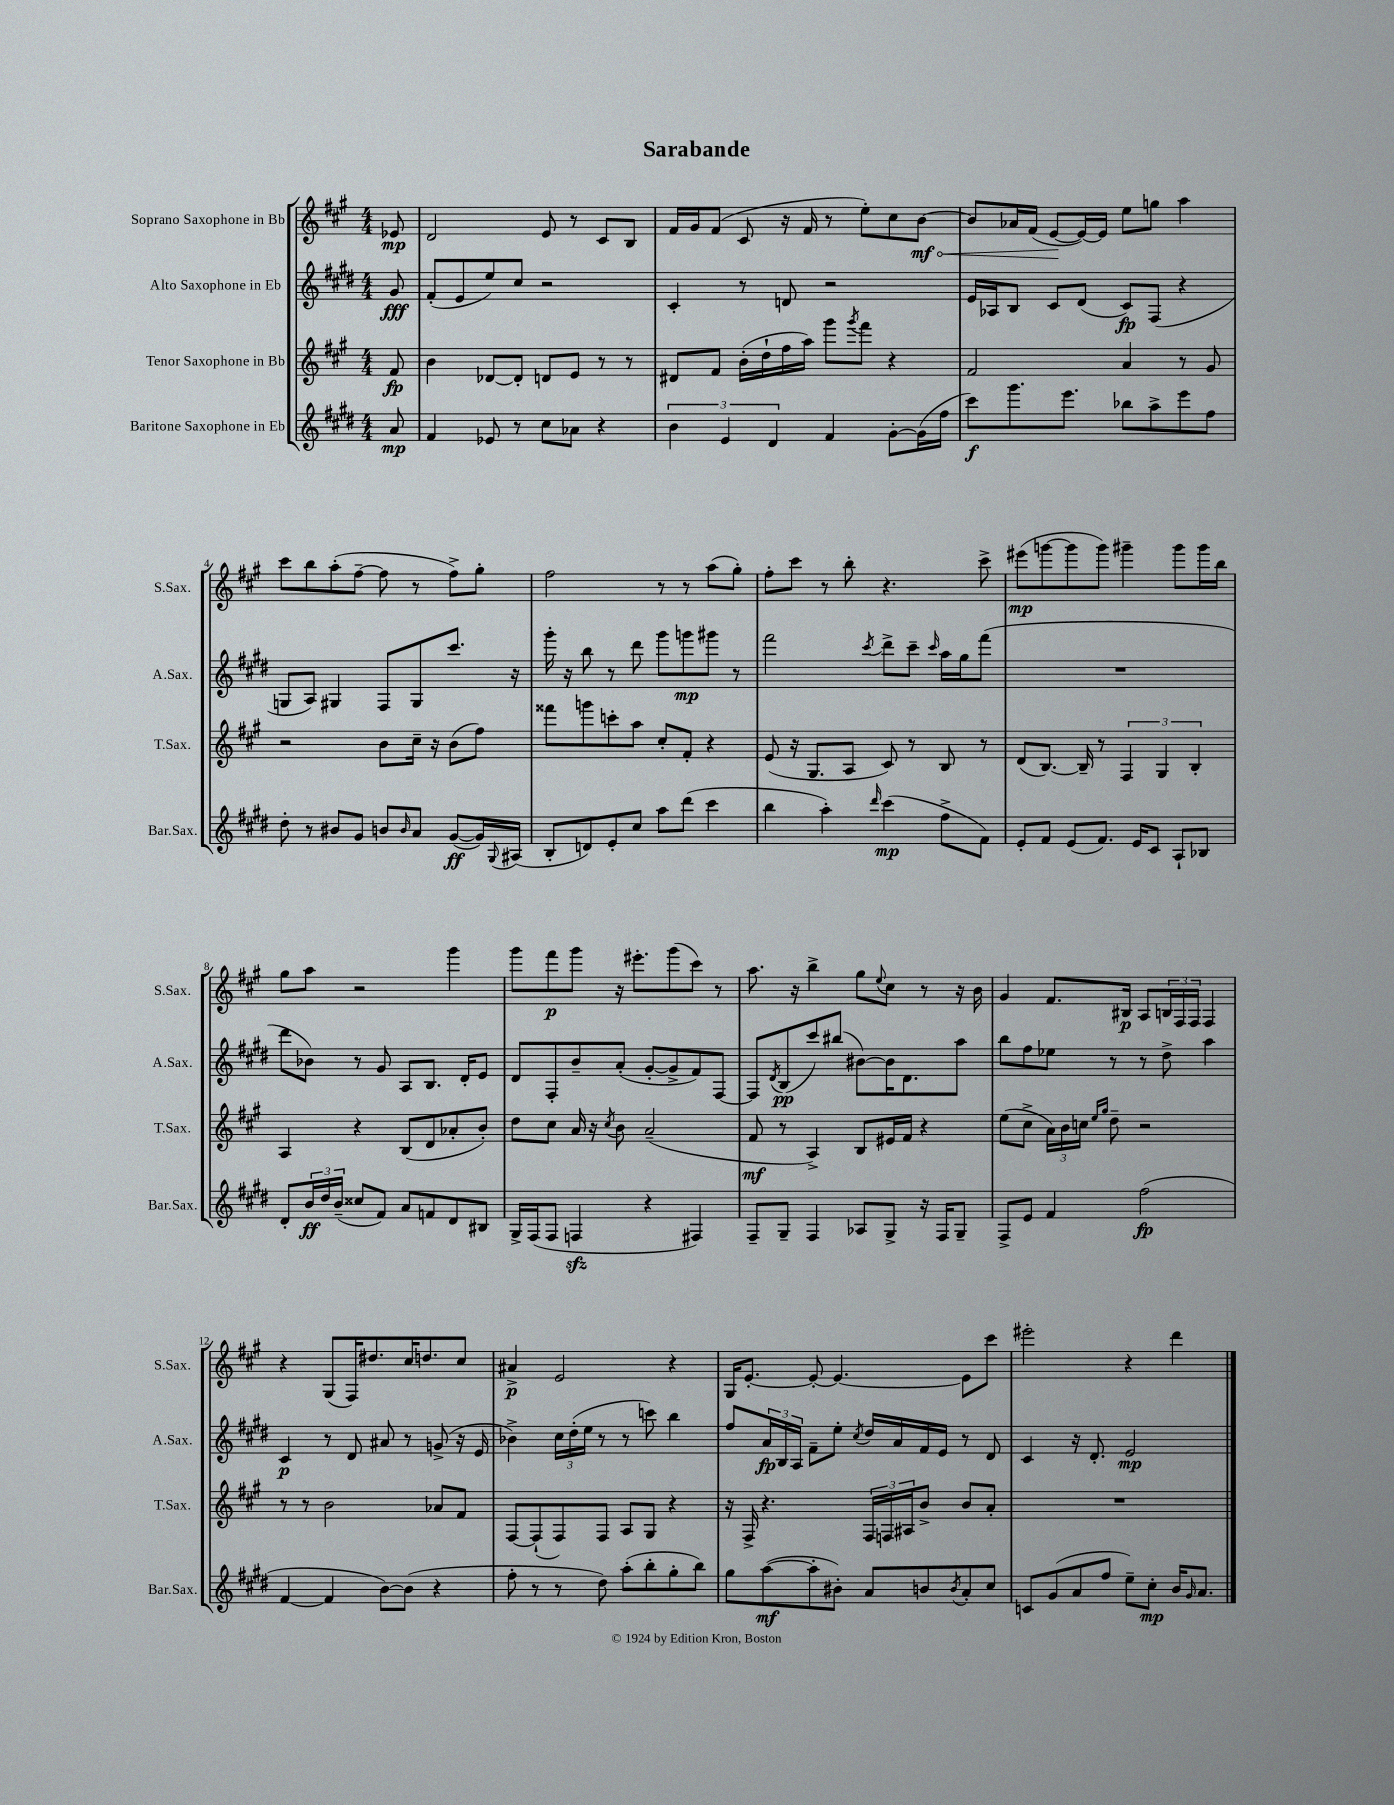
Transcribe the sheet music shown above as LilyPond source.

\header { title = "Sarabande" }
<<
\new StaffGroup <<
\new Staff = "s0" \with { instrumentName = "Soprano Saxophone in Bb" shortInstrumentName = "S.Sax." } {
    \clef treble \key a \major \numericTimeSignature \time 4/4 \partial 8
    ees'8\mp |
    d'2 e'8 r8 cis'8 b8 |
    fis'16 gis'16 fis'8( cis'8 r16 fis'16 r8 e''8-.) cis''8 \once \override Hairpin.circled-tip = ##t b'8~\mf\< |
    b'8 aes'16 fis'16( e'8~\! e'16~) e'16 e''8 g''8 a''4 |
    cis'''8 b''8 a''8-.( fis''8~-- fis''8 r8 fis''8->) gis''8-. |
    fis''2 r8 r8 a''8( gis''8-.) |
    fis''8-. cis'''8 r8 b''8-. r4. cis'''8-> |
    eis'''8\mp( g'''8~ g'''8 g'''8) gis'''4-- gis'''8 gis'''16 b''16 |
    gis''8 a''8 r2 gis'''4 |
    gis'''8 fis'''8\p gis'''8 r16 eis'''8.-. gis'''8( cis'''8) r8 |
    a''8. r16 b''4-> gis''8 \appoggiatura { e''8 } cis''8 r8 r16 b'16 |
    gis'4 fis'8. bis16\p a8 \tuplet 3/2 { b16 fis16 fis16 } fis4 |
    r4 gis8( fis16) dis''8. cis''16 d''8. cis''8 |
    ais'4->\p e'2 r4 |
    gis16 e'8.~-. e'8~-. e'4.~ e'8 cis'''8 |
    eis'''2-. r4 d'''4 \bar "|." |
}
\new Staff = "s1" \with { instrumentName = "Alto Saxophone in Eb" shortInstrumentName = "A.Sax." } {
    \clef treble \key e \major \numericTimeSignature \time 4/4 \partial 8
    gis'8\fff |
    fis'8-.( e'8 e''8) cis''8 r2 |
    cis'4-. r8 d'8 r2 |
    e'16 aes16 b8 cis'8 dis'8( cis'8\fp) fis8( r4 |
    g8 a8) gis4 fis8 gis8 cis'''8. r16 |
    gis'''16-. r16 b''8 r8 dis'''8 gis'''8 g'''8\mp gis'''8 r8 |
    fis'''2 \acciaccatura { cis'''8 } dis'''8-> cis'''8-- \grace { cis'''16 } a''16 gis''16 fis'''8( |
    R1 |
    dis'''8 bes'8) r8 gis'8 a8 b8. dis'16-. e'8 |
    dis'8 fis8-. b'8-- a'8-.( gis'8~-. gis'8-> fis'8) fis8~ |
    fis8 \acciaccatura { dis'8 } b8\pp( cis'''8) bis''8( bis'8~) bis'16 dis'8. a''8 |
    b''8 fis''8 ees''8 r8 r8 dis''8-> a''4 |
    cis'4\p r8 dis'8 ais'8 r8 g'8->( r16 e'16 |
    bes'4->) \tuplet 3/2 { cis''16 dis''16-.( e''16 } r8 r8 c'''8) b''4 |
    fis''8 \tuplet 3/2 { a'16\fp b16 a16 } fis'8-- e''8-. \acciaccatura { cis''8 } dis''16 a'16 fis'16 e'16 r8 dis'8 |
    cis'4 r16 dis'8.-. e'2\mp \bar "|." |
}
\new Staff = "s2" \with { instrumentName = "Tenor Saxophone in Bb" shortInstrumentName = "T.Sax." } {
    \clef treble \key a \major \numericTimeSignature \time 4/4 \partial 8
    fis'8\fp |
    b'4 des'8~ des'8-. d'8 e'8 r8 r8 |
    dis'8 fis'8 b'16-.( d''16-! fis''16 a''16) gis'''8 \acciaccatura { gis'''8 } fis'''8 r4 |
    fis'2 a'4 r8 gis'8 |
    r2 b'8 cis''16-- r16 b'8( fis''8) |
    fisis'''8 g'''8 c'''8-. a''8 cis''8-. fis'8-. r4 |
    e'8( r16 gis8. a8 cis'8) r8 b8 r8 |
    d'8( b8.~) b16-- r8 \tuplet 3/2 { fis4 gis4 b4-. } |
    a4 r4 b8( d'8 aes'8-. b'8-.) |
    d''8 cis''8 a'16 r16 \acciaccatura { cis''8 } b'8 a'2--( |
    fis'8\mf r8 a4->) b8 eis'16 fis'16 r4 |
    e''8( cis''8-> \tuplet 3/2 { a'16) b'16 c''16 } \grace { e''16 gis''16 } d''8-- r2 |
    r8 r8 b'2 aes'8 fis'8 |
    fis8~ fis8-!( fis8) fis8 a8 gis8 r4 |
    r16 fis16-> r4. \tuplet 3/2 { fis16 f16 ais16 } b'8-> b'8 a'8-. |
    R1 \bar "|." |
}
\new Staff = "s3" \with { instrumentName = "Baritone Saxophone in Eb" shortInstrumentName = "Bar.Sax." } {
    \clef treble \key e \major \numericTimeSignature \time 4/4 \partial 8
    a'8\mp |
    fis'4 ees'8 r8 cis''8 aes'8 r4 |
    \tuplet 3/2 { b'4 e'4 dis'4 } fis'4 gis'8~-. gis'16( fis''16 |
    cis'''8\f) gis'''8. e'''8. bes''8 a''8-> e'''8 fis''8 |
    dis''8-. r8 bis'8 gis'8 b'8 \grace { b'16 } a'8 gis'8~\ff( gis'16) \appoggiatura { gis8 } ais16( |
    b8-. d'8) e'8-. cis''8 a''8 dis'''8( cis'''4 |
    b''4 a''4-.) \grace { dis'''16 } cis'''4\mp( fis''8-> fis'8) |
    e'8-. fis'8 e'8( fis'8.) e'16 cis'8 a8-! bes8 |
    dis'8-. \tuplet 3/2 { b'16\ff dis''16 b'16--( } cisis''8 fis'8) a'8 f'8 dis'8 bis8 |
    gis16-> fis16( fis8 f4\sfz r4 fis4) |
    fis8-- gis8-- fis4 aes8 gis8-> r16 fis16 gis8-- |
    fis8-> e'8 fis'4 fis''2\fp( |
    fis'4~ fis'4 b'8~) b'8( r4 |
    fis''8-. r8 r8 dis''8) a''8-.( b''8-. gis''8-. b''8) |
    gis''8 a''8~\mf( a''8-. bis'8-.) a'8 b'8 \acciaccatura { b'8 } a'8-. cis''8 |
    c'8 gis'8( a'8 fis''8 e''8--) cis''8-.\mp b'16 \grace { gis'16 } a'8. \bar "|." |
}
>>
>>
